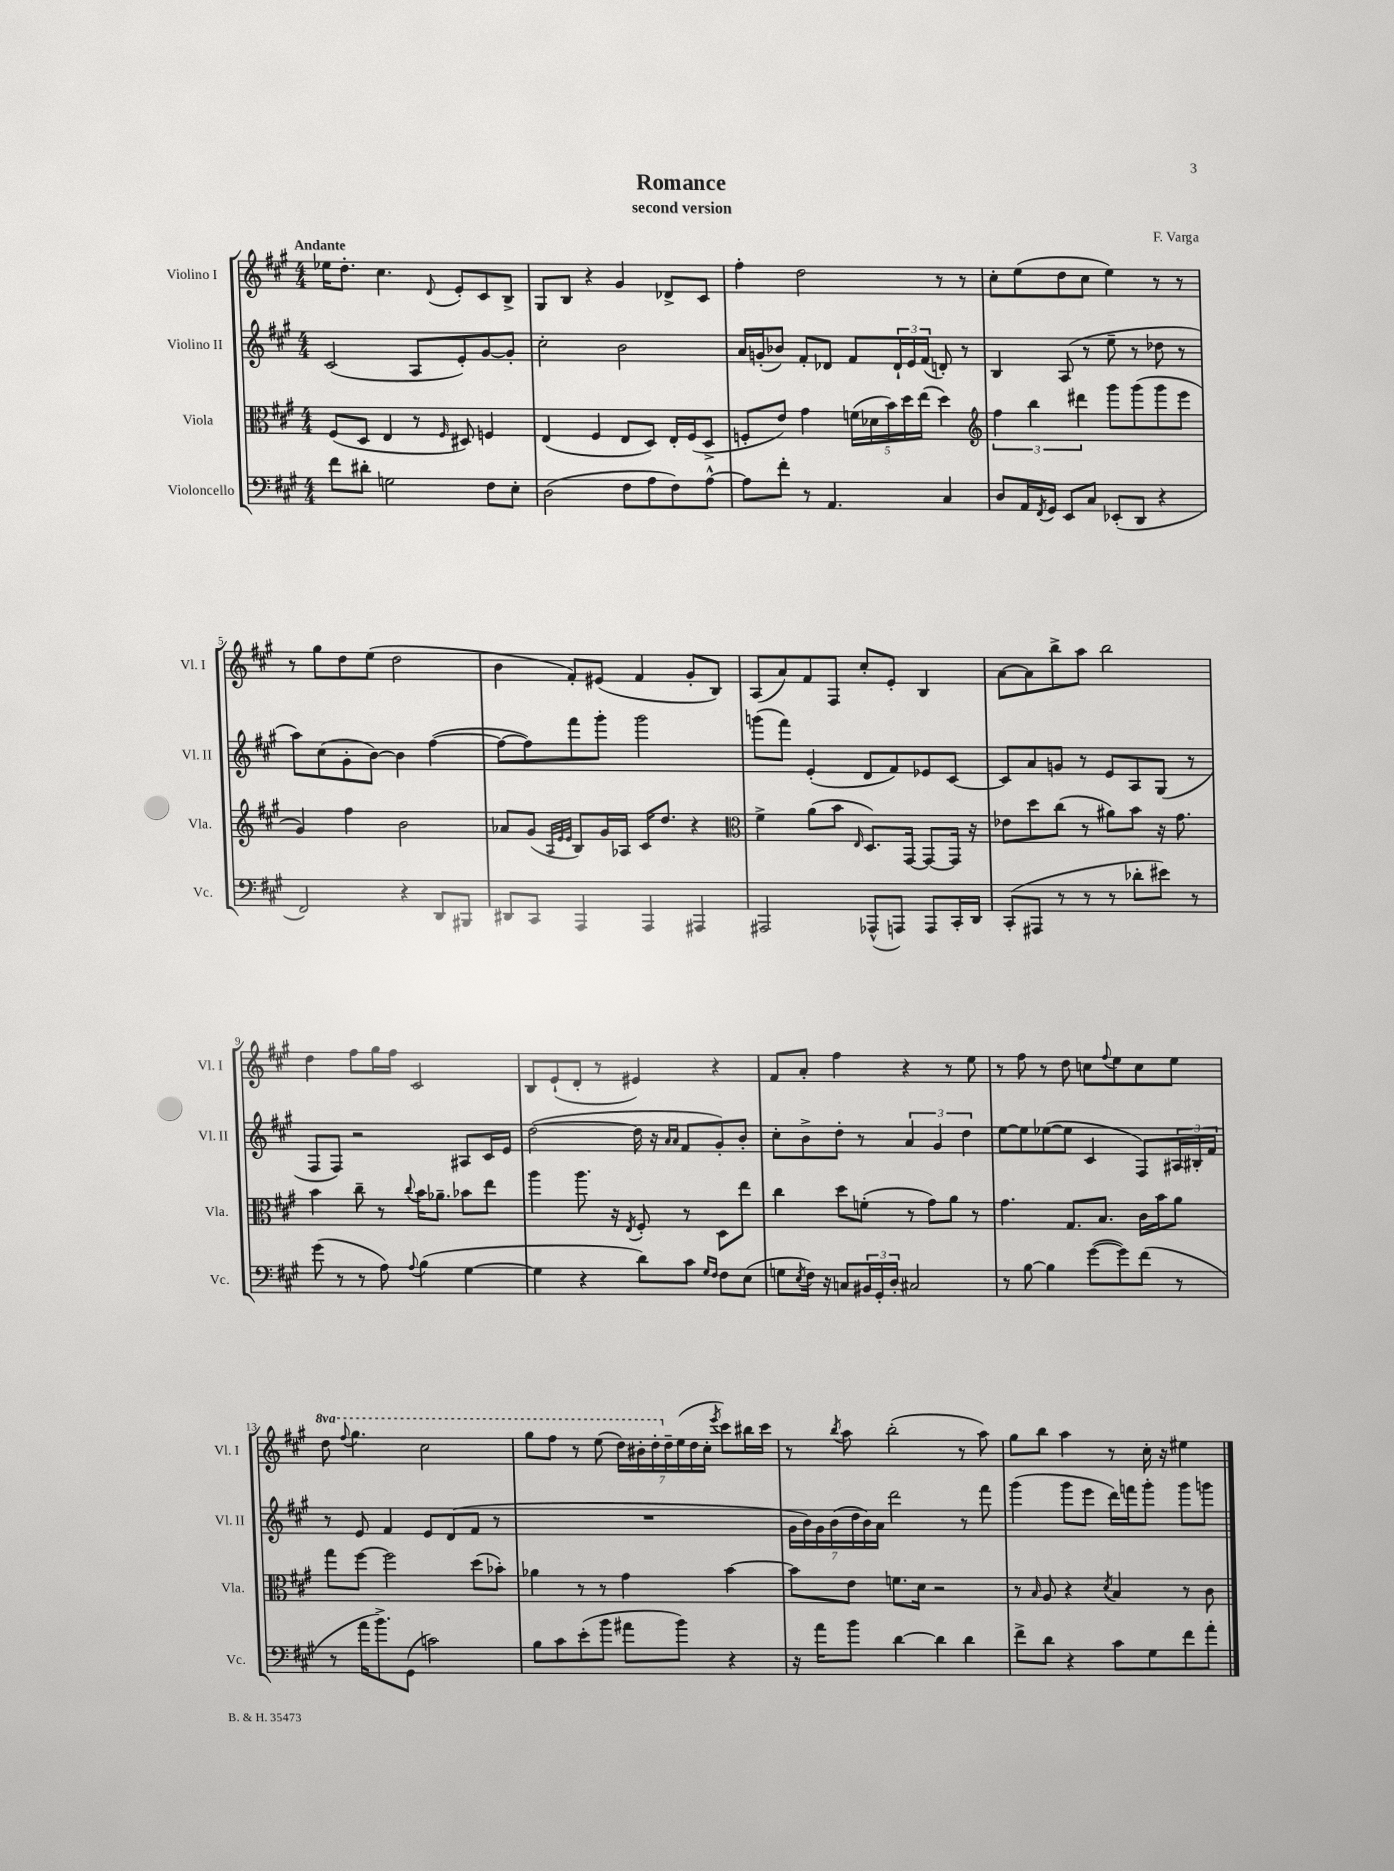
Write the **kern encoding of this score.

**kern	**kern	**kern	**kern
*staff4	*staff3	*staff2	*staff1
*clefF4	*clefC3	*clefG2	*clefG2
*k[f#c#g#]	*k[f#c#g#]	*k[f#c#g#]	*k[f#c#g#]
*M4/4	*M4/4	*M4/4	*M4/4
8f#	(8F#	(2c#	16ee-
.	.	.	8.dd'
8d#'	8D	.	.
2G	4E	.	4.cc#
.	8r	8A	.
.	16qqF#	.	8qqd
.	8D#)	8e')	8e'
8F#	4F	[8g#	8c#
8E'	.	8g#']	8B^
=	=	=	=
(2D	(4E	2cc#'	8G#
.	.	.	8B
.	4F#	.	4r
8F#	8E	2b	4g#
8A	8D)	.	.
8F#)	16E'	.	8d-^
.	(16F#	.	.
[8A^^	8D^	.	8c#
=	=	=	=
8A]	8F'	16a	4ff#'
.	.	(16g'	.
8f#'	8e)	8b-)	.
8r	4g#	8f#'	2dd
4.AA	.	8d-	.
.	(20f	8f#	.
.	20d-	.	.
.	20b)	.	.
.	.	24d-`	.
.	20dd	.	.
.	.	24e	.
.	(20ee	.	.
.	.	(24f#	.
4C#	4dd)	8d')	8r
.	.	8r	8r
=	=	=	=
*	*clefG2	*	*
8D	6ff#	4B	8cc#'
16AA	.	.	(8ee
.	6bb	.	.
8qFF#	.	.	.
16GG#	.	.	.
8EE	.	(8A	8dd
.	6ddd#	.	.
8C#	.	8r	8cc#
(8EE-'	8ggg#	8ee~	4ee)
8DD	(8ggg#	8r	.
4r	8ggg#	8dd-	8r
.	8eee	8r	8r
=	=	=	=
2FF#)	4g#)	8aa)	8r
.	.	(8cc#	8gg#
.	4ff#	8g#'	8dd
.	.	[8b)	(8ee
4r	2b	4b]	2dd
8DD	.	([4ff#	.
8BBB#	.	.	.
=	=	=	=
8DD#	8a-	8ff#_	4b
8CC#	(8g#	8ff#])	.
.	32qqA	.	.
.	32qqe	.	.
.	32qqe	.	.
4AAA	8B)	8fff#	8f#')
.	16g#	8ggg#'	(8e#
.	16A-	.	.
4AAA	16c#	2ggg#	4f#
.	8.dd	.	.
4AAA#	4r	.	8g#'
.	.	.	8B)
=	=	=	=
*	*clefC3	*	*
2AAA#	4f#^	(8ggg	(8A
.	.	8fff#)	8a)
.	(8a	(4e'	8f#
.	8b	.	8F#
.	16qqE	.	.
(8AAA-^^	8.D)	8d	8cc#'
8AAA)	.	8f#)	8e'
.	[16GG#	.	.
8AAA	8GG#_	8e-	4B
16CC#'	16GG#]	[8c#	.
16DD	16r	.	.
=	=	=	=
(8CC#'	8e-	8c#]	[8a
8AAA#	8dd	8a	8a]
8r	(8cc#	8g	8bb^
8r	8r	8r	8aa
8r	8a#)	8e	2bb
8d-'	8b	8A	.
8e#)	16r	(8G#	.
.	8.g#	.	.
8r	.	8r	.
=	=	=	=
(8g#	4b	8F#	4dd
8r	.	8F#)	.
8r	8cc#~	2r	8ff#
8A)	8r	.	16gg#
.	.	.	16ff#
8qqA	8qqcc#	.	.
(4B	16b	.	2c#
.	8.a-~	.	.
[4G#	8b-	8A#	.
.	8ee	16c#	.
.	.	16e	.
=	=	=	=
4G#]	4aa	([2dd	8B
.	.	.	(8e`
4r	8.aa	.	8d'
.	.	.	8r
.	16r	.	.
.	8qE	.	.
8d)	8F#'	16dd]	4e#)
.	.	16r	.
.	.	16qqa	.
.	.	16qqa	.
8c#	8r	8f#	.
16qqG#	.	.	.
16qqF#	.	.	.
8F#	8D	8g#')	4r
(8E	8ee	8b'	.
=	=	=	=
8G	4cc#	8cc#'	8f#
8qE	.	.	.
16F#)	.	8b^	8a'
16r	.	.	.
8C	8dd	8dd'	4ff#
24BB#	(8f'	8r	.
24GG#'	.	.	.
24D'	.	.	.
2C#	8r	6a	4r
.	8g#)	.	.
.	.	6g#	.
.	8a	.	8r
.	.	6dd	.
.	8r	.	8ee
=	=	=	=
8r	4.g#	[8ee	8r
[8B	.	8ee]	8ff#
4B]	.	([8ee-	8r
.	8.G#	8ee-]	8dd
([8g#	.	4c#	8cc
.	8.B	.	.
.	.	.	8qqff#
8g#])	.	.	8ee
(8f#	16c#	8F#)	8cc
.	16b	.	.
8r	8a	24A#	8ee
.	.	24B#'	.
.	.	24f#	.
=	=	=	=
8r	8gg#	8r	8ddd
.	.	.	8qqfff#
16a	[8ff#	8e	4.ggg#
8.b^)	.	.	.
.	2ff#]	4f#	.
(8GG#	.	.	.
2c)	.	8e	2ccc#
.	.	(8d	.
.	(8dd	8f#	.
.	8b-')	8r	.
=	=	=	=
8B	4a-	1r	8ggg#
8c#	.	.	8fff#
(8e'	8r	.	8r
8b	8r	.	(8eee
8a#	4g#	.	28ddd)
.	.	.	28bb#'
.	.	.	28ddd'
.	.	.	28dd~
8b)	.	.	.
.	.	.	(28ee
.	.	.	28dd
.	.	.	28cc#'
.	.	.	8qeee
4r	[4b	.	8ccc#)
.	.	.	16bb#
.	.	.	16ccc#
=	=	=	=
16r	8b]	28g#	8r
.	.	28b)	.
16a	.	.	.
.	.	28g#	.
.	.	(28b	.
.	.	.	8qbb
8b	8e	.	8aa
.	.	28dd	.
.	.	28b)	.
.	.	28a	.
[4d	8.f	2ddd	(2bb'
.	16d	.	.
4d]	2r	.	.
4d	.	8r	8r
.	.	8fff#	8aa)
=	=	=	=
8f#^	8r	(4ggg#	8gg#
.	16qqB	.	.
8d	8A	.	8bb
4r	4r	8ggg#	4aa
.	.	8eee	.
.	8qd	.	.
8c#	4B	16ddd)	8r
.	.	16fff	.
8G#	.	8ggg#'	16cc#'
.	.	.	16r
8f#	8r	8ggg#	4ee#
8a'	8c#	8ggg	.
==	==	==	==
*-	*-	*-	*-
